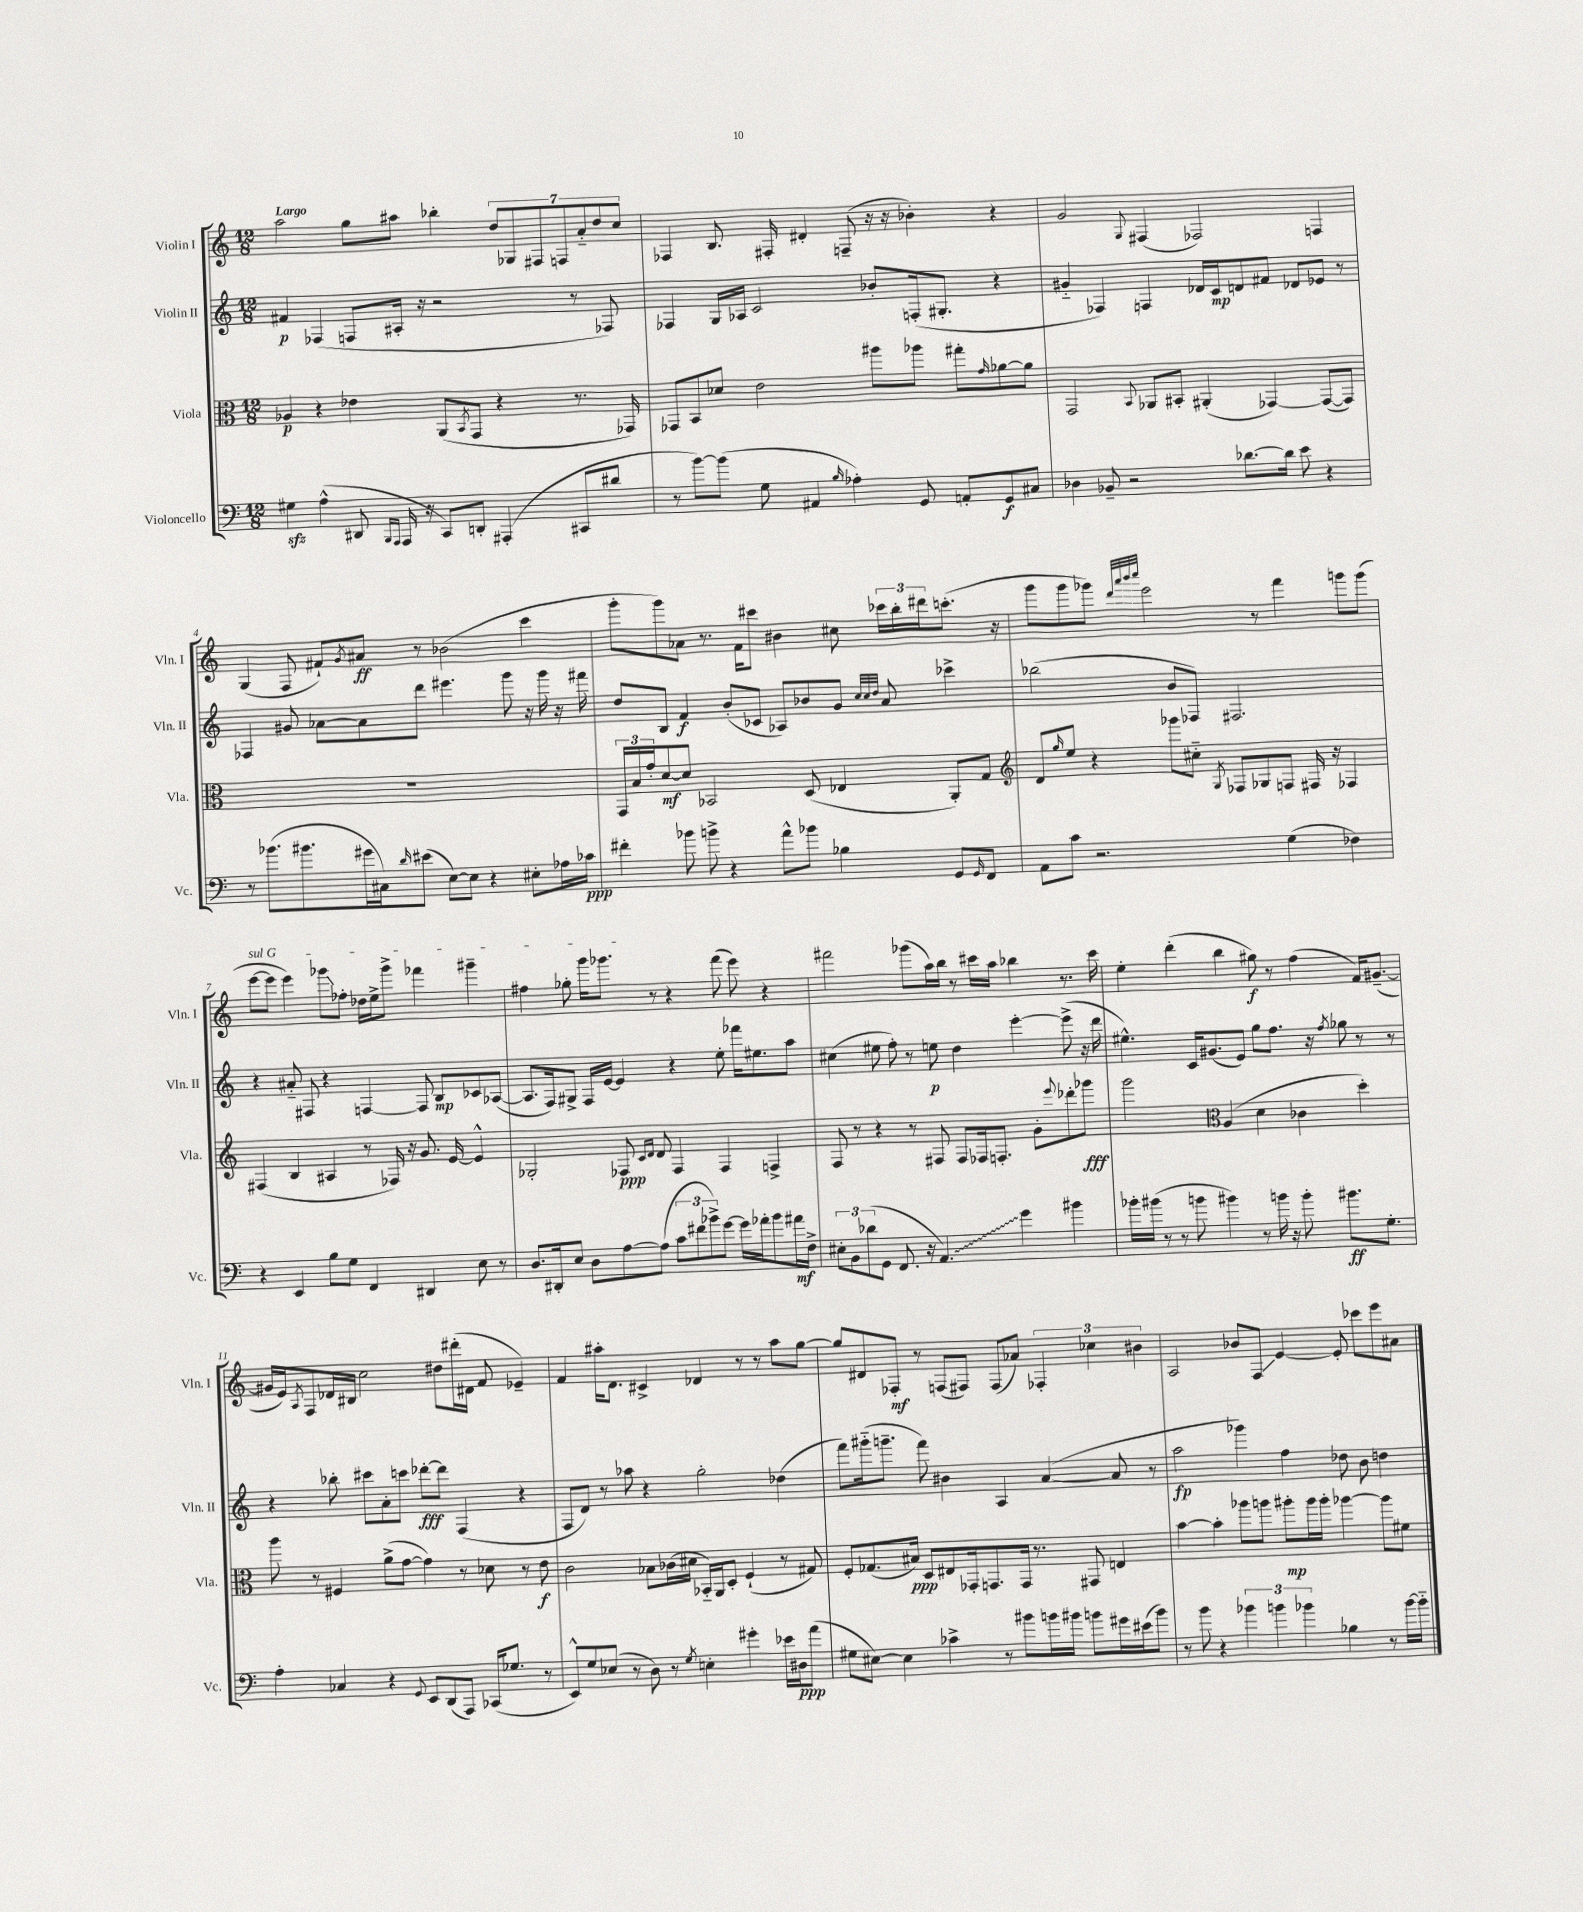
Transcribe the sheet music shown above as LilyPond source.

<<
\new StaffGroup <<
\new Staff = "s0" \with { instrumentName = "Violin I" shortInstrumentName = "Vln. I" } {
    \clef treble \key c \major \numericTimeSignature \time 12/8 \tempo "Largo"
    a''2 g''8 ais''8 bes''4-. \tuplet 7/4 { d''8 ges8 fis8 f8 a'8-_ d''8 c''8 } |
    fes4 b8. fis16-. dis'4-. f8--( r16 r16 bes'4-.) r4 |
    g'2 \appoggiatura { g8 } fis4( fes2) f4 |
    g4( f8 fis'8-!) \acciaccatura { g'8 } ais'8\ff r8 bes'2( c'''4 |
    g'''8-. g'''8) aes'8 r8. f'16 cis'''8 bis'4 cis''8 \tuplet 3/2 { ces'''16 b''16-. dis'''16 } c'''8.-.( r16 |
    g'''8 g'''8 ges'''8) \grace { d'''32 a'''32 b'''32 c''''32 } e'''2 r8 f'''4 g'''8 g'''8( |
    \once \override TextSpanner.bound-details.left.text = \markup { \italic "sul G" } e'''8~\startTextSpan e'''8 e'''4) ges'''8\glissando fes''8-. des''16 e''16-> ges'''8-> fes'''4 gis'''4-- |
    fis''4 ges''8-. g'''16 ges'''8.\stopTextSpan r8 r4 f'''8( e'''8) r4 |
    fis'''2 ges'''8( a''16) b''16 r8 cis'''16 a''16 bes''4 r8. cis'''16 |
    e''4-. d'''4-.( b''4 gis''8\f) r8 f''4( f'16) gis'8.~--( |
    gis'16 e'16) \acciaccatura { a8 } f8 des'16 bis16 c''2 dis''8 dis'''16-.( dis'16 f'8 ees'4--) |
    f'4 ais''16-. d'8. cis'4-> des'4 r8 r8 ais''8 g''8~ |
    g''8 dis'8 fes8-.\mf r8 f8( fis8) fis8( aes'8) \tuplet 3/2 { fes4-. ces''4 bis'4 } |
    a2 bes'8 f8\glissando e'4~ e'8-. ces'''8 e'''8 ais'8 \bar "|." |
}
\new Staff = "s1" \with { instrumentName = "Violin II" shortInstrumentName = "Vln. II" } {
    \clef treble \key c \major \numericTimeSignature \time 12/8
    fis'4\p fes4( f8 ais16-. r16 r2 r8 fes8) |
    fes4 g16 aes16 c'2 bes'8-. f16-.( gis8.-. r4 |
    gis'4-_ fes4) f4 des'16 c'16\mp d'8 fis'8 des'8 ees'8 r8 |
    fes4 gis'8 aes'8~ aes'8 d'''8 eis'''4. g'''8 r16 g'''16 r16 fis'''16 |
    d''8 b8 f'4\f b'8-.( ces'8 aes8) bes'8 g'8 \grace { c''32 c''32 d''32 } a'8 ces'''4-> |
    bes''2( b'8 fes8) fis2. |
    r4 ais'8-_ fis8 r4 f4~ f8 b8\mp ces'8 aes8~( |
    aes8. f16) gis8-> f16 e'16~ e'4 r4 e''8-. fes'''16 eis''8. a''8 |
    cis''4( eis''8 f''8-.) r8 e''8\p d''4 e'''4~-. e'''8->( r16 d'''16 |
    eis''4.-^) c'16 gis'8.( e'8) g''8 f''8. r16 \acciaccatura { f''8 } ges''8 r8 r8 |
    r4 bes''8-. cis'''8 a'8-. c'''8 des'''8~-.\fff des'''8 f4( r4 |
    f8 d'8) r8 aes''8 r4 g''2-. des''4( |
    f'''8) gis'''16-_( g'''8.-- f'''8) bis'4 a4 a'4~( a'8 r8 |
    a''2\fp ges'''4) f''4 des''8 b'8 d''4 \bar "|." |
}
\new Staff = "s2" \with { instrumentName = "Viola" shortInstrumentName = "Vla." } {
    \clef alto \key c \major \numericTimeSignature \time 12/8
    aes4\p r4 ees'4 a,8( \acciaccatura { b,8 } g,8 r4 r8. ges,16) |
    ges,8 b,8 des'8 e'2 ais''8 aes''8 gis''8-. \grace { g'16 } aes'8~ aes'8 |
    g,2 \appoggiatura { b,8 } aes,8 bis,8-. ais,4-.( ges,4~) ges,8~( ges,8) |
    R1. |
    \tuplet 3/2 { g,16 b16 g'16-. } d'8~\mf d'8 bes,2 d8( ees4 a,8-.) g8 |
    \clef treble d'8 \grace { g''16 } e''8 r4 ges'''8 cis''8-_ \acciaccatura { g8 } fes8 ges8 f8 fis16 r16 fes4 |
    fis4( b4 ais4 r8 fes16) r16 g'8. e'16~ e'4-^ |
    ges2-. fes8\ppp \grace { c'16 d'16 } d'8 fes4 fes4 f4-> |
    f8 r8 r4 r8 fis8 fis8 fes16 f8.-. g'8-. \appoggiatura { e'''8 } des'''8-. ges'''8\fff |
    g'''2 \clef alto a4( d'4 ces'4 d''4-.) |
    a''8 r8 fis4 a'8->( g'8~ g'4) r8 des'8 r8 e'8\f |
    c'2 bes8 ces'16( dis'16 bes,16-_) a,16 d8-. f4-!( r8 gis8) |
    f8-. ges8.( bis16\ppp) d8 eis8 ges,16-. g,8. g,16 r8. gis,8 e4 |
    b'4~ b'4-. aes''8 a''8 ais''8-.\mp ais''16 ais''16-. aes''4~ aes''8 fis'8 \bar "|." |
}
\new Staff = "s3" \with { instrumentName = "Violoncello" shortInstrumentName = "Vc." } {
    \clef bass \key c \major \numericTimeSignature \time 12/8
    gis4\sfz a4-^( dis,8 \grace { b,,16 a,,16 } a,,16 r16 c,8) d,8-. ais,,4-.( cis,8 dis'8 |
    r8 b'8~) b'8( g8 ais,4 \grace { b16 } aes4-.) g,8 a,8-. g,8\f cis8 |
    des4 bes,8-- r2 des'8.~ des'16 e'8 r4 |
    r8 bes'8.( bis'8. gis'16 cis16) \grace { d'16 } eis'8( e8~) e8 r4 eis8-. aes16 ces'16\ppp |
    fis'4-. bes'8 b'8-> r4 a'8-^ bes'8 bes4 g,8 \grace { g,16 } f,8 |
    a,8 c'8 r2. g4( fes4) |
    r4 e,4 b8 g8 f,4 dis,4 e8 r8 |
    d8. dis,16-. e8 d8 a8~ a8( \tuplet 3/2 { c'8 fis'8 bes'8->) } g'8~ g'16 aes'16-. bes'8 ais'16\mf f16-> |
    \tuplet 3/2 { eis8-. b,8 des'8( } g,8 f,8. r16 \once \override Glissando.style = #'zigzag a,4.\glissando) g'4 bis'4 |
    bes'16-. bis'16( r8 r8 b'8 bis'4) r8 b'16 r16 b'8-. bis'8.\ff g8.-. |
    a4-. ces4 r4 \appoggiatura { g,8 } e,8 d,8( a,,8) ces,16( ges8. r8 |
    e,8-^) g8 ees8( r8 d8) r8 \acciaccatura { g8 } e4-. gis'4-. ees'16 dis16\ppp a'8( |
    gis8 eis8~) eis4 ces'4-> r8 bis'8 b'16 bis'16 b'8 gis'16 eis'16( b'8) |
    r8 b'8 r4 \tuplet 3/2 { bes'4 b'4 bes'4 } bes4 r8 bes'16~ bes'16-_ \bar "|." |
}
>>
>>
